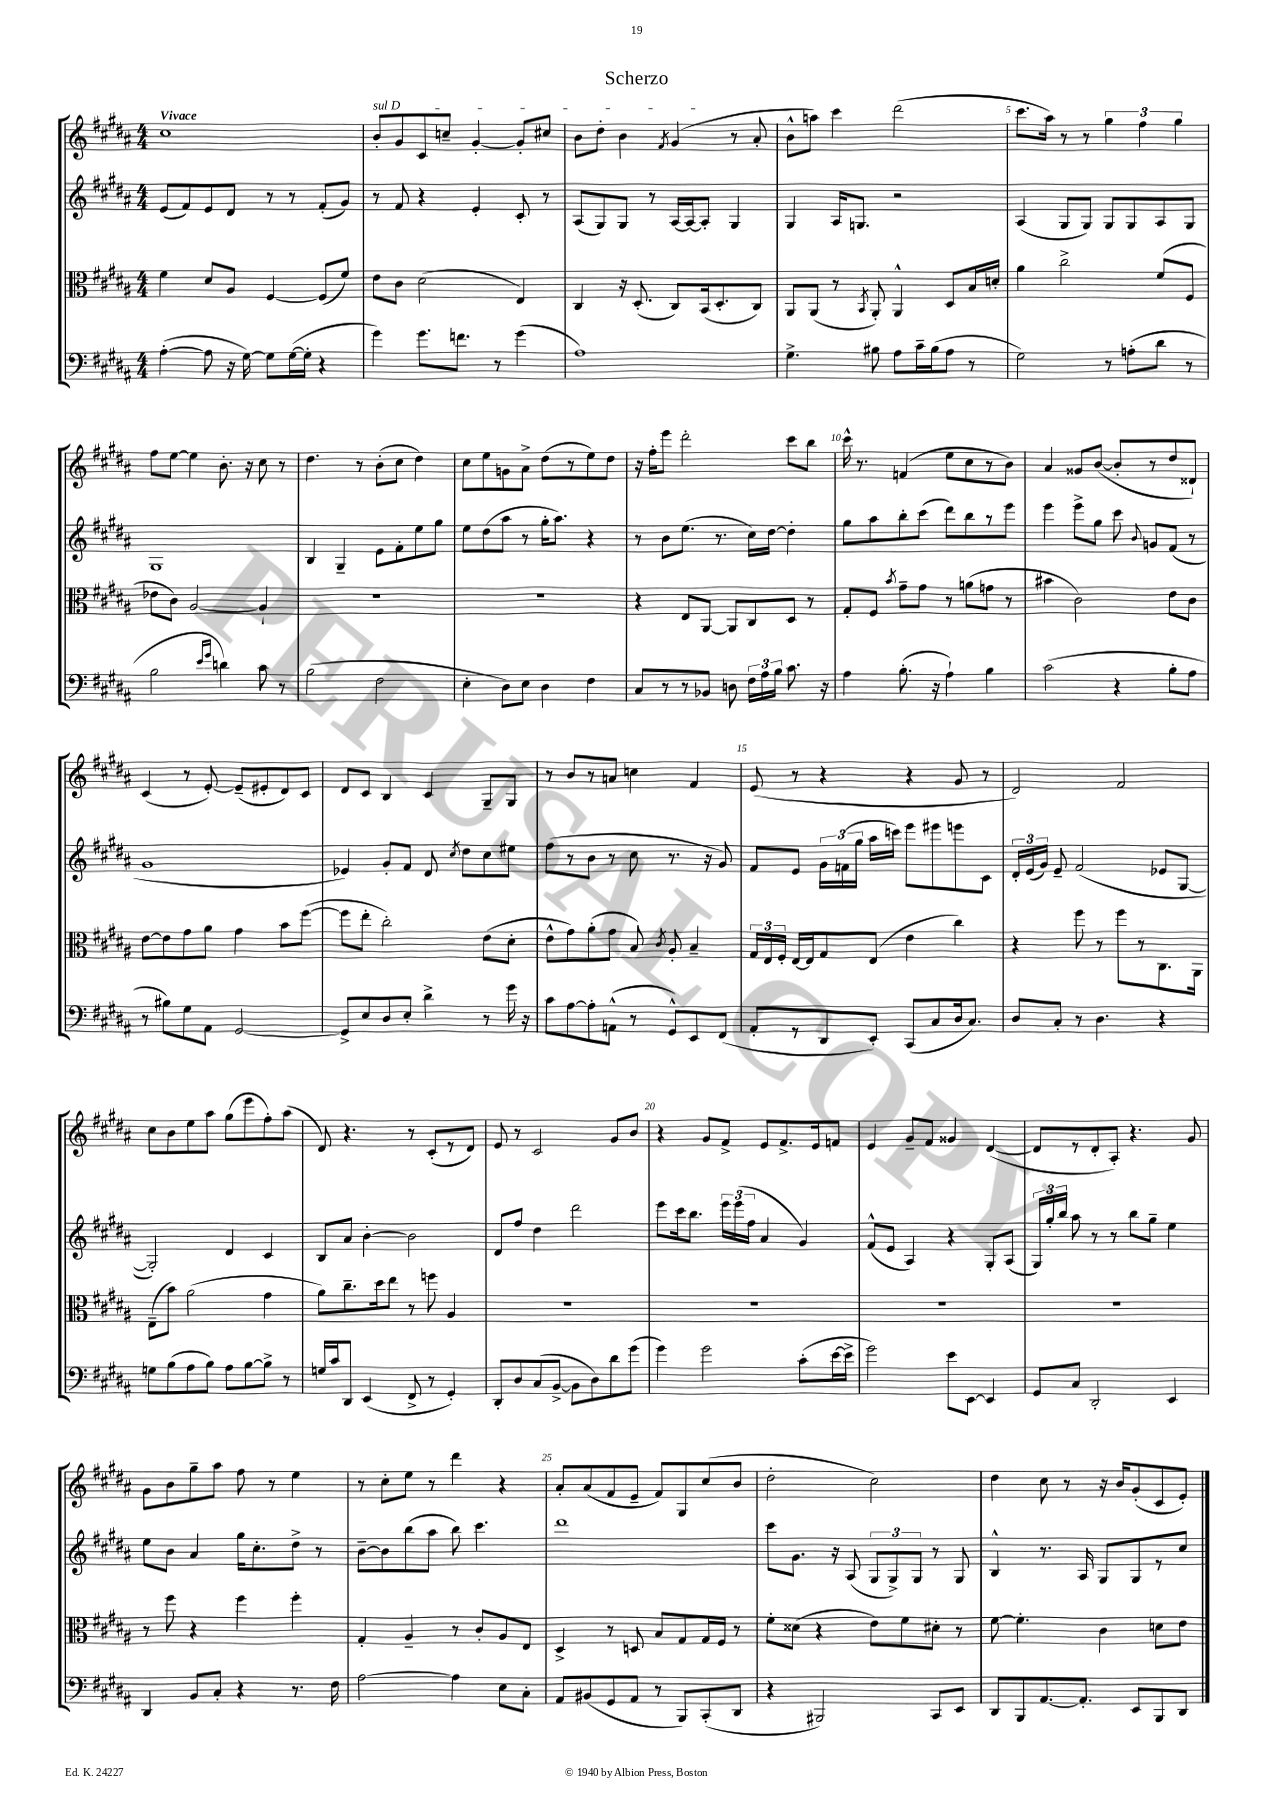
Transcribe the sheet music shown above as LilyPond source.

\header { title = "Scherzo" }
<<
\new StaffGroup <<
\new Staff = "s0" {
    \clef treble \key b \major \numericTimeSignature \time 4/4 \tempo "Vivace"
    \autoBeamOff cis''1 |
    \once \override TextSpanner.bound-details.left.text = \markup { \italic "sul D" } b'8[-.\startTextSpan gis'8 cis'8 c''8]-- gis'4~-. gis'8[-. cis''8] |
    b'8[ dis''8]-. b'4 \acciaccatura { fis'8 } gis'4\stopTextSpan( r8 ais'8-. |
    b'8[-^ a''8]) cis'''4 dis'''2( |
    cis'''8.[ ais''16]) r8 r8 \tuplet 3/2 { gis''4 fis''4 gis''4 } |
    fis''8[ e''8]~ e''4 b'8.-. r16 cis''8 r8 |
    dis''4. r8 b'8[-.( cis''8] dis''4) |
    cis''8[ e''8 g'8 ais'8]-> dis''8[( r8 e''8) dis''8] |
    r16 fis''16[-. e'''8] dis'''2-. cis'''8[ b''8] |
    cis'''16-^ r8. f'4( e''8[ cis''8 r8 b'8]) |
    ais'4 gisis'8[ b'8]~( b'8[-. r8 dis''8 disis'8]-!) |
    cis'4( r8 e'8~-.) e'8[--( eis'8-. dis'8) cis'8] |
    dis'8[ cis'8] b4 cis'4 gis8[-- gis8] |
    r8 b'8[ r8 a'8] c''4 fis'4 |
    e'8( r8 r4 r4 gis'8 r8 |
    dis'2) fis'2 |
    cis''8[ b'8 e''8 ais''8] gis''8[( e'''8 fis''8-.) ais''8]( |
    dis'8) r4. r8 cis'8[-.( r8 dis'8]) |
    e'8 r8 cis'2 gis'8[ b'8] |
    r4 gis'8[ fis'8]-> e'8[ fis'8.-> e'16 f'8] |
    e'4 gis'8[-- fis'8] gisis'4 dis'4~( |
    dis'8[ r8 dis'8-. ais8]-.) r4. gis'8 |
    gis'8[ b'8 gis''8-- ais''8] fis''8 r8 e''4 |
    r8 cis''8[-. e''8] r8 dis'''4 r4 |
    ais'8[-. ais'8( fis'8 e'8]-- fis'8[) gis8 cis''8( b'8] |
    dis''2-. cis''2) |
    dis''4 cis''8 r8 r16 b'16[ gis'8-.( cis'8 e'8]-.) \bar "|." |
}
\new Staff = "s1" {
    \clef treble \key b \major \numericTimeSignature \time 4/4
    \autoBeamOff e'8[( fis'8) e'8 dis'8] r8 r8 fis'8[-.( gis'8]) |
    r8 fis'8 r4 e'4-. cis'8-. r8 |
    ais8[( gis8) gis8] r8 ais16[~ ais16~ ais8]-. gis4 |
    gis4 ais16[ g8.] r2 |
    ais4( gis8[ gis8]) gis8[ gis8 ais8 gis8] |
    gis1 |
    b4 gis4-- e'8[ fis'8-. e''8 gis''8] |
    e''8[ dis''8( ais''8] r8 gis''16[-. ais''8.]) r4 |
    r8 b'8[ e''8.]( r8. cis''16[) dis''16]~ dis''4-. |
    gis''8[ ais''8 b''8-. cis'''8]( dis'''8[) b''8 r8 e'''8] |
    e'''4 e'''8[-> gis''8] cis'''8 \appoggiatura { b'8 } g'8[ fis'8]( r8 |
    gis'1 |
    ees'4) gis'8[-. fis'8] dis'8 \acciaccatura { cis''8 } dis''8[ cis''8 eis''8] |
    fis''8[( r8 b'8] r8 cis''8 r8. r16 gis'8) |
    fis'8[ e'8] \tuplet 3/2 { gis'16[ f'16( gis''16] } ais''16[ c'''16]) e'''8[ eis'''8 e'''8 cis'8] |
    \tuplet 3/2 { dis'16[-. e'16( gis'16]) } e'8-- fis'2( ees'8[ gis8]~ |
    gis2-.) dis'4 cis'4 |
    b8[ ais'8] b'4~-. b'2 |
    dis'8[ fis''8] dis''4 dis'''2 |
    e'''8[ cis'''16 b''8.] \tuplet 3/2 { e'''16[ e'''16( fis''16] } ais'4 gis'4) |
    fis'8[-^( e'8] ais4) r4 gis8[-. ais8]( |
    \tuplet 3/2 { gis16[) gis''16-. b''16] } ais''8 r8 r8 b''8[ gis''8]-- e''4 |
    e''8[ b'8] ais'4 gis''16[ cis''8.-. dis''8]-> r8 |
    b'8[~-- b'8 b''8( ais''8] b''8) cis'''4. |
    dis'''1 |
    cis'''8[ gis'8.] r16 ais8( \tuplet 3/2 { gis8[ gis8->) gis8] } r8 gis8 |
    b4-^ r8. ais16 gis8[ gis8 r8 cis''8] \bar "|." |
}
\new Staff = "s2" {
    \clef alto \key b \major \numericTimeSignature \time 4/4
    \autoBeamOff fis'4 dis'8[ ais8] fis4~ fis8[( fis'8]) |
    e'8[ cis'8] dis'2( e4) |
    cis4 r16 dis8.-.( cis8[) b,16( dis8.-. cis8]) |
    ais,8[ ais,8]( r8 \acciaccatura { b,8 } ais,8-.) ais,4-^ dis8[ b16 d'16]-. |
    ais'4 cis''2-> fis'8[( fis8] |
    ees'8[ cis'8]) ais2~ ais4-! |
    R1 |
    R1 |
    r4 e8[ ais,8]~ ais,8[ cis8 dis8] r8 |
    gis8[-. fis8] \acciaccatura { b'8 } gis'8[-- gis'8] r8 a'8[( g'8] r8 |
    bis'4 cis'2) e'8[ cis'8] |
    e'8[~ e'8 gis'8 ais'8] gis'4 b'8[ fis''8]~( |
    fis''8[ e''8]-. cis''2-.) e'8[( dis'8]-. |
    e'8[-^ gis'8) ais'8-.( gis'8] b8) \acciaccatura { cis'8 } ais8-. b4-- |
    \tuplet 3/2 { gis16[ e16 fis16]-. } e16[~ e16 gis8 e8]( e'4 cis''4) |
    r4 fis''8 r8 fis''8[ r8 cis8. ais,16] |
    e8[--( b'8]) ais'2( gis'4 |
    ais'8[) cis''8.-- dis''16 e''8] r8 f''8 ais4 |
    R1 |
    R1 |
    R1 |
    R1 |
    r8 fis''8 r4 fis''4 fis''4-. |
    gis4-. ais4-- r8 cis'8[-. ais8 e8] |
    dis4-> r8 d8 b8[ gis8 gis16 fis16] r8 |
    fis'8[-. disis'8]( r4 e'8[) fis'8 dis'8]-. r8 |
    fis'8~ fis'4.-. cis'4 d'8[ e'8] \bar "|." |
}
\new Staff = "s3" {
    \clef bass \key b \major \numericTimeSignature \time 4/4
    \autoBeamOff ais4~-.( ais8 r16 gis16~) gis8[ gis16~( gis16]-. r4 |
    gis'4) gis'8.[ f'8.] r8 gis'4( |
    ais1) |
    gis4.-> bis8 ais8[ cis'16-- bis16( ais8] r8 |
    gis2) r8 a8[-.( dis'8] r8 |
    b2 \grace { e'16[ gis'16] } d'4) cis'8 r8 |
    b2( fis2 |
    e4-. dis8[) e8] dis4 fis4 |
    cis8[ r8 r8 bes,8] d8 \tuplet 3/2 { fis16[ ais16 b16] } cis'8. r16 |
    ais4 b8.-.( r16 ais4-!) b4 |
    cis'2( r4 b8[-. ais8] |
    r8 bis8[) gis8 ais,8] gis,2~ |
    gis,8[-> e8 dis8 e8]-. dis'4-> r8 gis'16 r16 |
    cis'8[ ais8~ ais8-. a,8]-^( r8 gis,8[-^) e,8 fis,8]( |
    ais,8[-. r8 dis,8 e,8]-.) cis,8[( cis8 dis16 cis8.]) |
    dis8[ cis8]-. r8 dis4. r4 |
    g8[ b8( ais8 b8]) ais8[ b8~ b8]-> r8 |
    g16[ cis'16 dis,8] e,4( fis,8-> r8 gis,4-.) |
    dis,8[-. dis8 cis8( b,8]~-> b,8[ dis8) dis'8 gis'8]( |
    gis'4) gis'2 cis'8[-.( e'16~ e'16]-> |
    gis'2) e'8[ e,8]~ e,4 |
    gis,8[ cis8] dis,2-. e,4 |
    dis,4 b,8[ cis8]-. r4 r8. fis16 |
    ais2~ ais4 e8[ cis8]-. |
    ais,8[ bis,8( gis,8 ais,8] r8 b,,8[) cis,8-.( dis,8] |
    r4 bis,,2) cis,8[ e,8] |
    dis,8[ b,,8 ais,8.~ ais,8.]-. e,8[ b,,8 dis,8] \bar "|." |
}
>>
>>
\layout { \context { \Score \override BarNumber.break-visibility = ##(#f #t #t) barNumberVisibility = #(every-nth-bar-number-visible 5) } }
